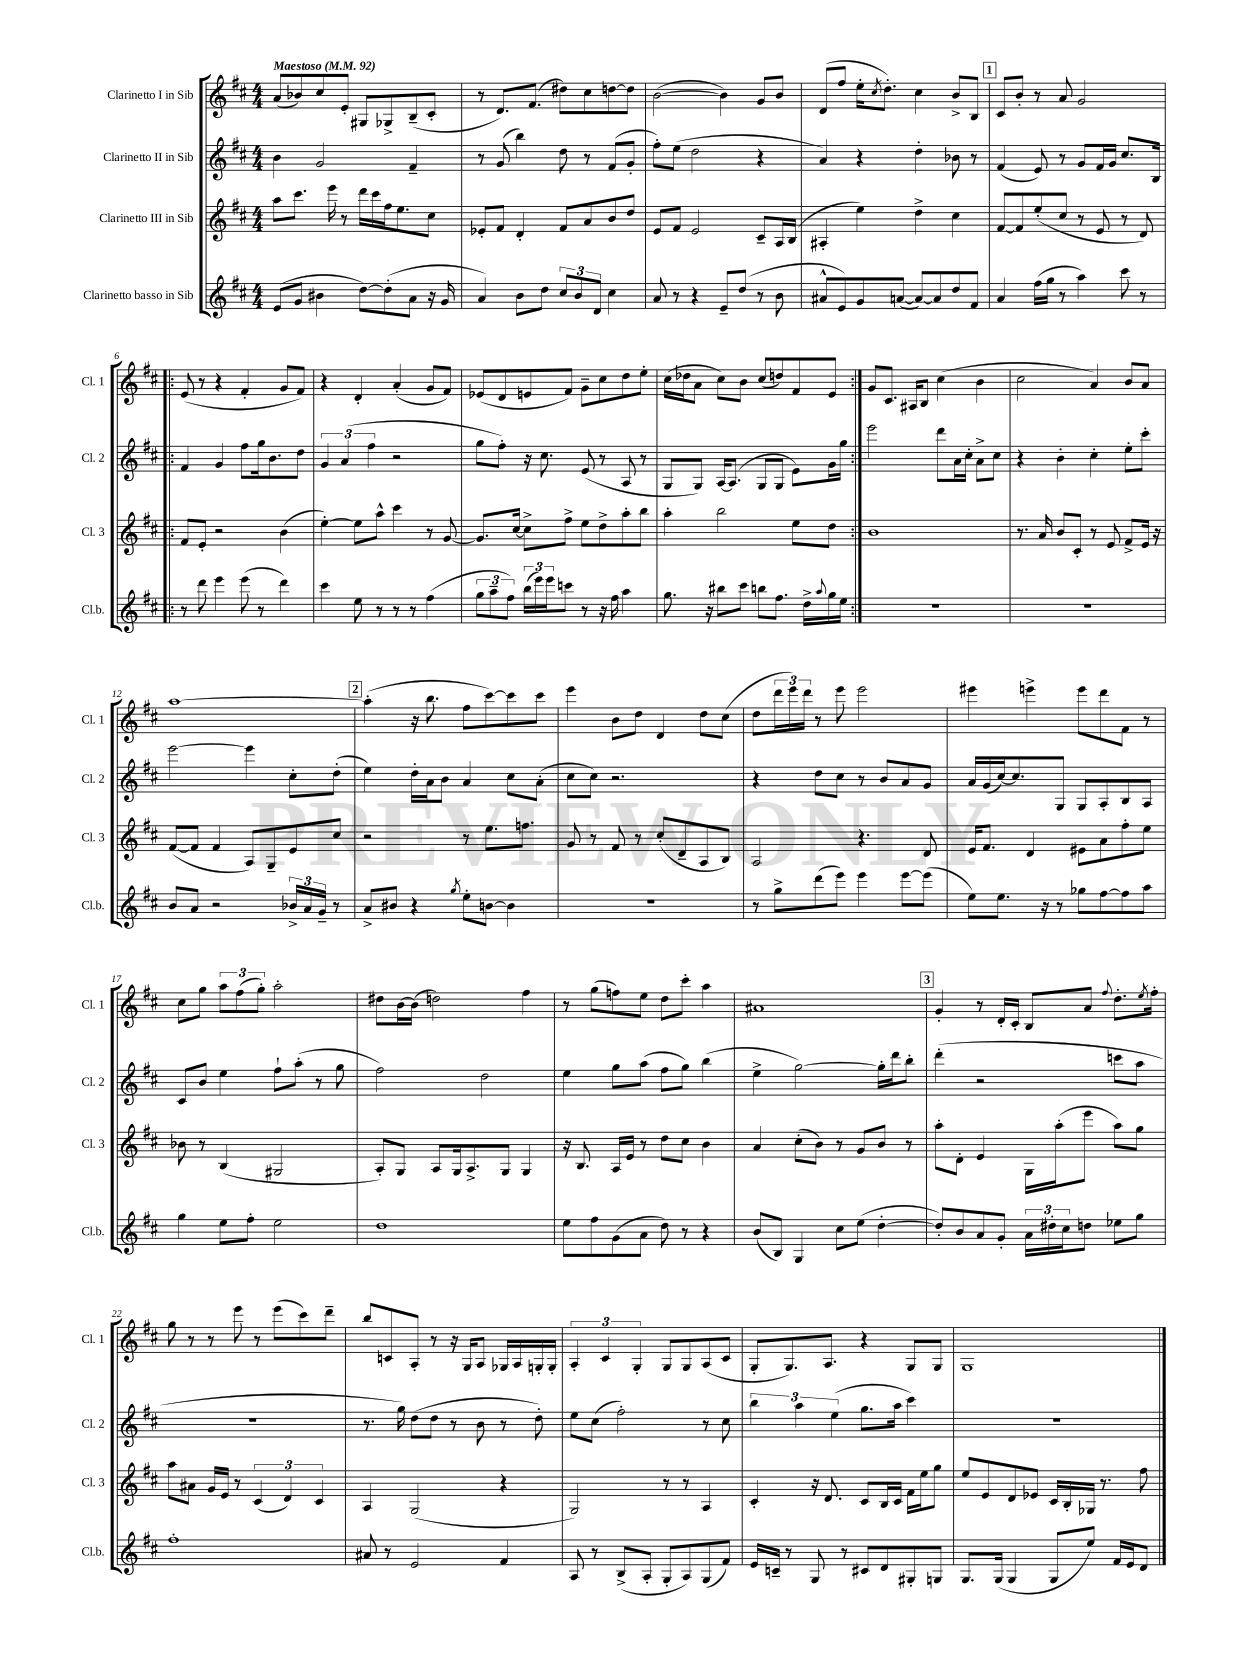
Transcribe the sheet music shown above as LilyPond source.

<<
\new StaffGroup <<
\new Staff = "s0" \with { instrumentName = "Clarinetto I in Sib" shortInstrumentName = "Cl. 1" } {
    \clef treble \key d \major \numericTimeSignature \time 4/4 \tempo "Maestoso" 4 = 92
    a'8( bes'8) cis''8 e'8-. gis8 ges8-> b8--( cis'8-. |
    r8 d'8.) fis'8.( dis''8) cis''8 d''8~ d''8 |
    b'2~( b'4) g'8 b'8 |
    d'8( fis''8 e''16-. \acciaccatura { cis''8 } d''8.-.) cis''4 b'8-> b8 |
    \mark \markup { \box "1" } cis'8 b'8-. r8 a'8 g'2 |
    \repeat volta 2 { e'8( r8 r4 fis'4-. g'8 fis'8) |
    r4 d'4-. a'4-.( g'8 fis'8) |
    ees'8( d'8 e'8 fis'8) g'8-- cis''8 d''8 e''8-. |
    cis''16( des''16 a'8 cis''8) b'8 cis''8( d''8) fis'8 e'8 | }
    g'8 cis'8. ais16 b8 cis''4( b'4 |
    cis''2 a'4) b'8 a'8 |
    a''1~ |
    \mark \markup { \box "2" } a''4-.( r16 b''8. fis''8 cis'''8~) cis'''8 cis'''8 |
    e'''4 b'8 d''8 d'4 d''8 cis''8( |
    d''8 \tuplet 3/2 { d'''16 e'''16) d'''16 } r8 e'''8 e'''2 |
    eis'''4 e'''4-> e'''8 d'''8 fis'8 r8 |
    cis''8 g''8 \tuplet 3/2 { a''8 fis''8( g''8-.) } a''2-. |
    dis''8 b'16~ b'16( d''2) fis''4 |
    r8 g''8( f''8) e''8 d''8 cis'''8-. a''4 |
    ais'1 |
    \mark \markup { \box "3" } g'4-. r8 d'16-. cis'16-. b8 a'8 \appoggiatura { fis''8 } d''8.-. \acciaccatura { e''8 } fis''16-. |
    g''8 r8 r8 e'''8 r8 e'''8( cis'''8) d'''8-- |
    b''8 c'8 a8-. r8 r16 g16 a8 ges16 a16 g16-. g16-. |
    \tuplet 3/2 { a4-. cis'4 g4-. } g8 g8 a8( cis'8 |
    g8-. g8.) a8. r4 g8 g8 |
    g1 \bar "|." |
}
\new Staff = "s1" \with { instrumentName = "Clarinetto II in Sib" shortInstrumentName = "Cl. 2" } {
    \clef treble \key d \major \numericTimeSignature \time 4/4
    b'4 g'2 fis'4-- |
    r8 g'8( b''4) d''8 r8 fis'8( g'8-. |
    fis''8-.) e''8( d''2 r4 |
    a'4) r4 d''4-. bes'8 r8 |
    \mark \markup { \box "1" } fis'4( e'8) r8 g'8 fis'16 g'16 cis''8. b16 |
    \repeat volta 2 { fis'4 g'4 fis''8 g''16 b'8. d''8 |
    \tuplet 3/2 { g'4 a'4( fis''4 } r2 |
    g''8 fis''8-.) r16 cis''8. e'8( r8 a8 r8 |
    g8 g8) a16~ a8.( g8 g8 e'8) g'16 g''16 | }
    e'''2 d'''8 a'16 cis''16-. a'8-> cis''8 |
    r4 b'4-. cis''4-. e''8-. cis'''8-. |
    e'''2~ e'''4 cis''8-. d''8-.( |
    \mark \markup { \box "2" } e''4) d''16-. a'16 b'8 a'4 cis''8 a'8-.( |
    cis''8 cis''8) r2. |
    r4 d''8 cis''8 r8 b'8 a'8 g'8 |
    a'16 g'16( cis''16~) cis''8. g8 g8 a8-. b8 a8 |
    cis'8 b'8 e''4 fis''8-! a''8-.( r8 g''8 |
    fis''2) d''2 |
    e''4 g''8 a''8( fis''8 g''8) b''4( |
    e''4-> g''2~) g''16-. d'''16 b''8-. |
    \mark \markup { \box "3" } d'''4-.( r2 c'''8 a''8 |
    R1 |
    r8. g''16) d''8( d''8 r8 b'8 r8 d''8-.) |
    e''8 cis''8( fis''2-.) r8 cis''8 |
    \tuplet 3/2 { b''4 a''4 e''4( } g''8. a''16 cis'''4) |
    r1 \bar "|." |
}
\new Staff = "s2" \with { instrumentName = "Clarinetto III in Sib" shortInstrumentName = "Cl. 3" } {
    \clef treble \key d \major \numericTimeSignature \time 4/4
    a''8 cis'''8. e'''16 r8 d'''16 cis'''16 fis''16 e''8. cis''8 |
    ees'8-. fis'8 d'4-. fis'8 a'8 b'8 d''8 |
    e'8 fis'8 e'2 cis'8-- a16 b16( |
    ais4-. e''4) d''4-> cis''4 |
    \mark \markup { \box "1" } fis'8~ fis'8 e''8-.( cis''8 r8 e'8 r8 d'8) |
    \repeat volta 2 { fis'8 e'8-. r2 b'4( |
    e''4~-.) e''8 a''8-^ cis'''4 r8 g'8~ |
    g'8. cis''16~ cis''8-> fis''8-> e''8 d''8-> a''8-. b''8 |
    a''4-. b''2 e''8 d''8 | }
    b'1 |
    r8. a'16 b'8 cis'8-. r8 e'8 fis'8-> e'16 r16 |
    fis'8~( fis'8 fis'4 a8) g8-- e'8 cis''8 |
    \mark \markup { \box "2" } r2 r8 e''8. f''8. |
    g'8 r8 fis'8 r8 cis''8-.( d'8-- a8 b8) |
    a2 r4. d'8 |
    e'16 fis'8. d'4 eis'8 a'8 fis''8-. e''8 |
    bes'8 r8 b4( gis2 |
    a8-.) g8 a8 g16 a8.-> g8 g4 |
    r16 b8. a16 e'16 r8 d''8 cis''8 b'4 |
    a'4 cis''8-.( b'8) r8 g'8 b'8 r8 |
    \mark \markup { \box "3" } a''8-. d'8-. e'4 g16 a''16-.( e'''8 a''8) g''8 |
    a''8 ais'8 g'16 e'16 r8 \tuplet 3/2 { cis'4( d'4) cis'4 } |
    a4 g2( r4 |
    g2) r8 r8 a4 |
    cis'4-. r16 d'8. cis'8 b16 cis'16 fis'16 e''16 g''8 |
    e''8 e'8 d'8 ees'8 cis'16 b16-. ges16 r8. fis''8 \bar "|." |
}
\new Staff = "s3" \with { instrumentName = "Clarinetto basso in Sib" shortInstrumentName = "Cl.b." } {
    \clef treble \key d \major \numericTimeSignature \time 4/4
    e'8( g'8 bis'4 d''8~) d''8-.( a'8 r16 g'16 |
    a'4) b'8 d''8 \tuplet 3/2 { cis''8 b'8 d'8 } cis''4 |
    a'8 r8 r4 e'8-- d''8( r8 b'8 |
    ais'8-^ e'8) g'8 a'8~( a'8~) a'8 d''8 fis'8 |
    \mark \markup { \box "1" } a'4 fis''16( g''16 r8 a''4) cis'''8 r8 |
    \repeat volta 2 { r8 d'''8 e'''4 e'''8( r8 d'''4) |
    cis'''4 e''8 r8 r8 r8 fis''4( |
    \tuplet 3/2 { g''8 a''8-- fis''8) } \tuplet 3/2 { b''16( e'''16) e'''16 } c'''8 r8 r16 fis''16 a''4 |
    g''8. r16 bis''8 cis'''8 b''8 fis''8. d''16-> \appoggiatura { a''8 } g''16 e''16 | }
    R1 |
    R1 |
    b'8 a'8 r2 \tuplet 3/2 { bes'16-> a'16 g'16-- } r8 |
    \mark \markup { \box "2" } a'8-> bis'8 r4 \acciaccatura { g''8 } e''8-. b'8~ b'4 |
    R1 |
    r8 g''8-> d'''8( e'''8) e'''4 e'''8~ e'''8( |
    e''8) e''8. r16 r8 ges''8 fis''8~ fis''8 a''8 |
    g''4 e''8 fis''8-. e''2 |
    d''1 |
    e''8 fis''8 g'8( a'8 d''8) r8 r4 |
    b'8( b8) g4 cis''8 e''8( d''4~-. |
    \mark \markup { \box "3" } d''8-.) b'8 a'8 g'8-. \tuplet 3/2 { a'16 dis''16-. cis''16 } d''8 ees''8 g''8 |
    fis''1-. |
    ais'8 r8 e'2 fis'4 |
    a8 r8 b8->( a8-. g8-. a8) g8( fis'8) |
    e'16 c'16-- r8 g8 r8 cis'8 d'8 gis8-. g8 |
    g8. g16( g4 g8 e''8) fis'16 e'16 d'8 \bar "|." |
}
>>
>>
